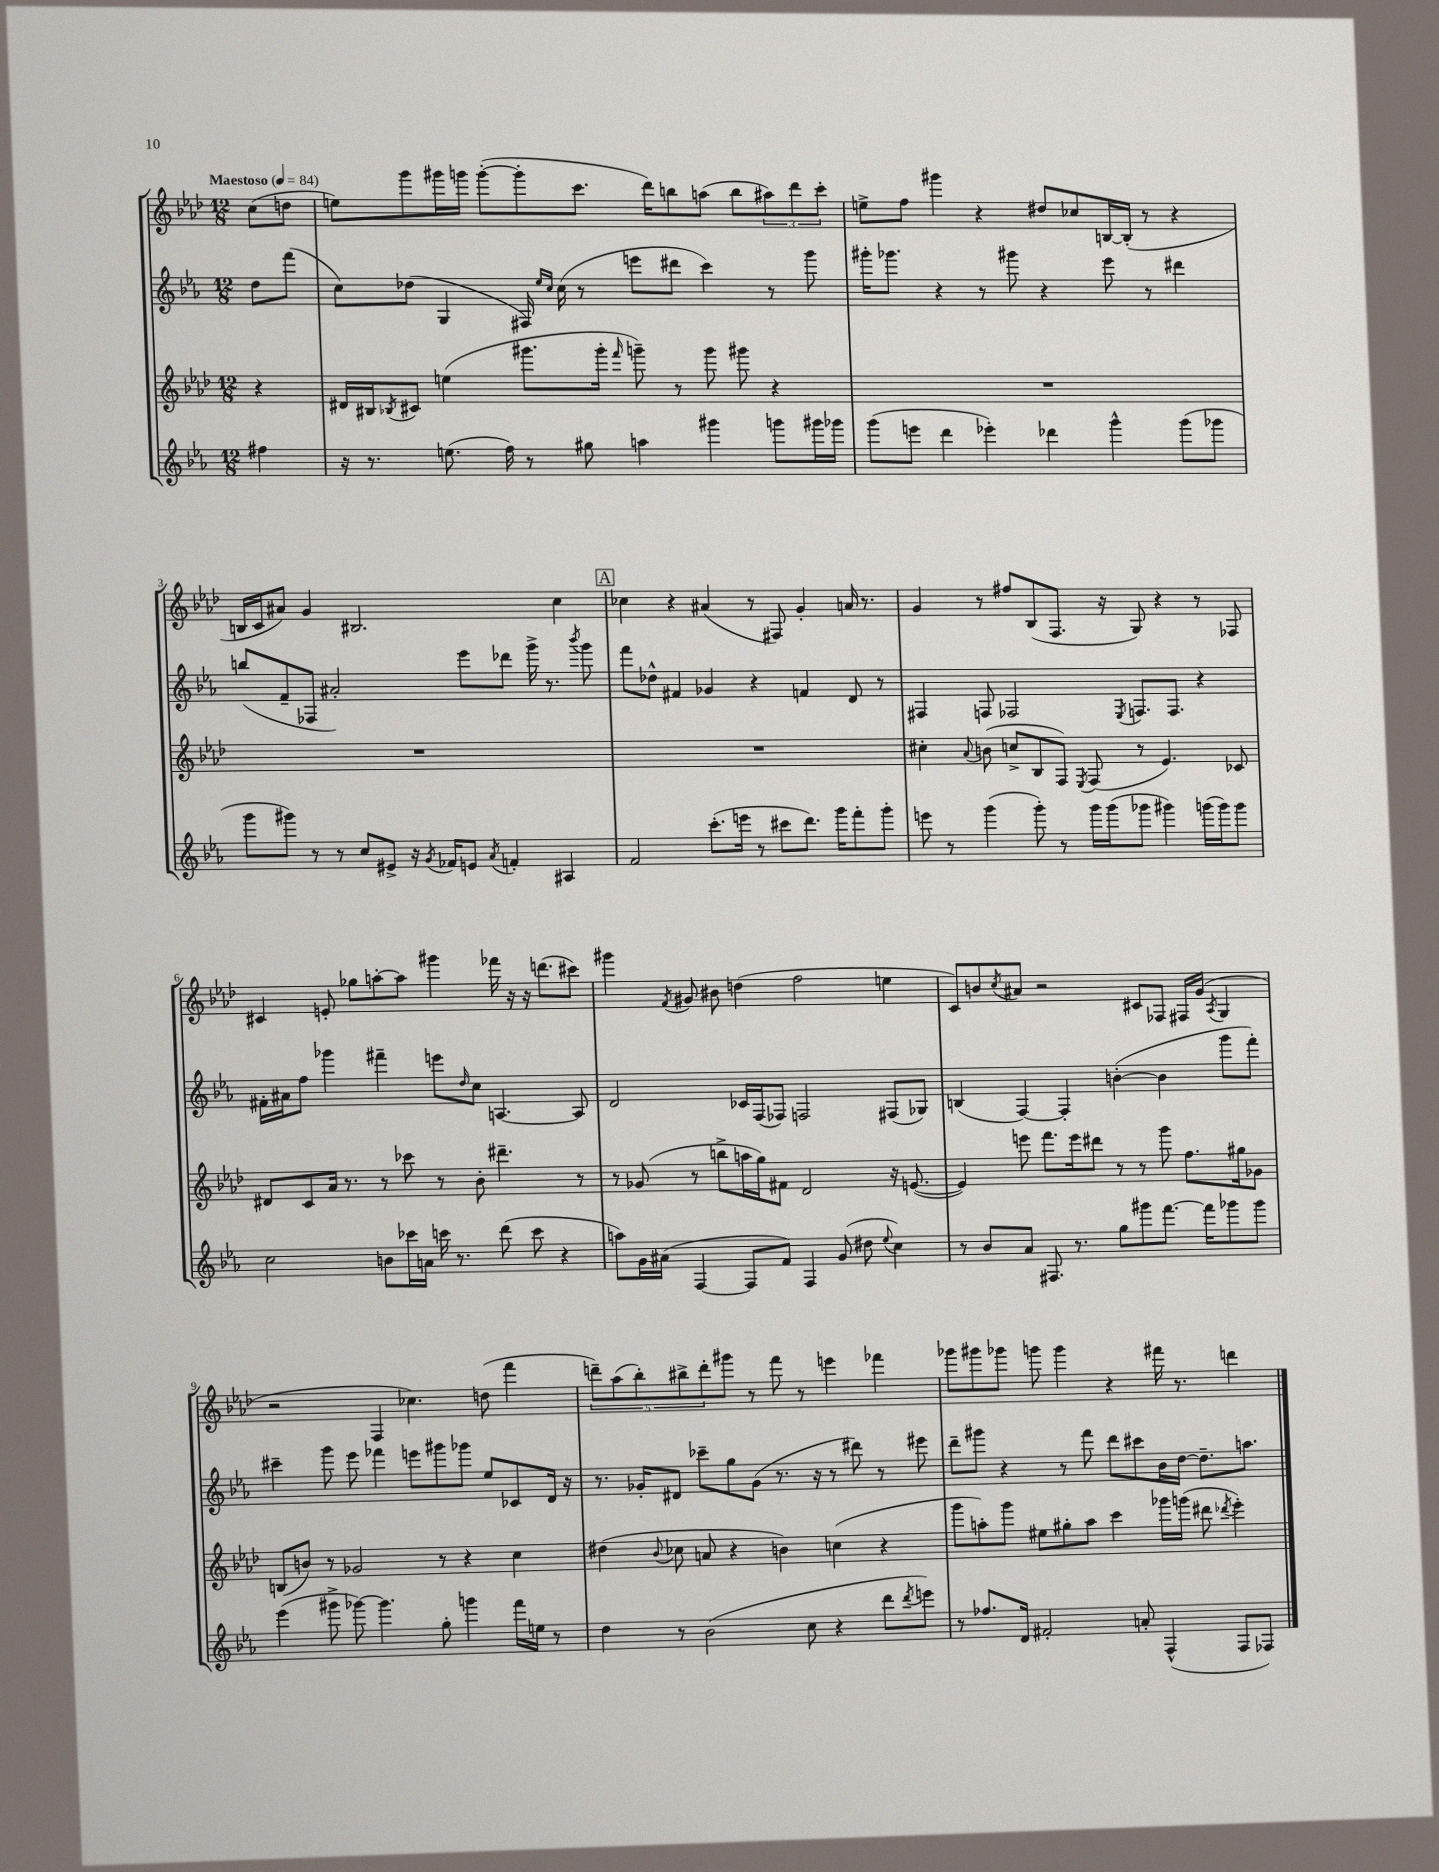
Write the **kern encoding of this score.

**kern	**kern	**kern	**kern
*staff4	*staff3	*staff2	*staff1
*clefG2	*clefG2	*clefG2	*clefG2
*k[b-e-a-]	*k[b-e-a-d-]	*k[b-e-a-]	*k[b-e-a-d-]
*M12/8	*M12/8	*M12/8	*M12/8
*MM84	*MM84	*MM84	*MM84
4ff#	4r	8dd	(8cc
.	.	(8fff	8dd
=	=	=	=
16r	16d#	8cc)	8ee)
8.r	16B#	.	.
.	8qB-	.	.
.	8c#	(8dd-	8ggg
(8.ee	(4ee	4G	16ggg#
.	.	.	16ggg
.	.	.	([8ggg'
16ff)	.	.	.
8r	8.ggg#	16F#)	8ggg']
.	.	16qqee-	.
.	.	16qqcc	.
.	.	(16cc	.
8gg#	.	8r	8.ccc
.	16ggg#'	.	.
.	16qqfff	.	.
4aa	8ggg~)	8eee	.
.	.	.	16ddd-)
.	8r	8ddd#	8bb
4ggg#	8ggg	4ccc)	(8aa
.	8ggg#	.	8bb
8ggg	4r	8r	12aa#)
.	.	.	12ddd-
16ggg#	.	8ggg	.
.	.	.	12ccc'
16ggg-	.	.	.
=	=	=	=
(8ggg	1.r	16ggg#'	8ee^
.	.	8.ggg-	.
8eee	.	.	8ff
4ddd	.	4r	4ggg#
4eee-')	.	8r	4r
.	.	8ggg#	.
4ddd-	.	4r	8dd#
.	.	.	8cc-
4ggg^^	.	8eee-	[16B
.	.	.	(16B']
.	.	8r	8r
(8ggg	.	4ddd#	4r
8ggg-	.	.	.
=	=	=	=
8ggg	1.r	(8bb	16B
.	.	.	16c
8ggg#)	.	8f~	8a#)
8r	.	8F-	4g
8r	.	2a#')	.
8cc	.	.	2.B#
8e#^	.	.	.
16r	.	.	.
8qg	.	.	.
16f-	.	.	.
8e	.	8eee-	.
8qa-	.	.	.
4f'	.	8ddd-	.
.	.	16ggg^	.
.	.	8.r	.
4A#	.	.	4cc
.	.	8qbbb-	.
.	.	8ggg	.
=	=	=	=
2f	1.r	8fff	4cc-
.	.	8dd-^^	.
.	.	4f#	4r
(8.ccc'	.	4g-	(4a#
16eee	.	.	.
8r	.	4r	8r
8ccc#	.	.	8F#)
8.ddd)	.	4f	4g'
16ggg	.	.	.
8fff'	.	8d	16a
.	.	.	8.r
8ggg'	.	8r	.
=	=	=	=
8eee	4cc#'	4F#	4g
8r	.	.	.
.	8qqa-	.	.
(4ggg	(8b	8F	8r
.	8cc^	2F-	8ff#
8ggg')	8B-	.	(8B-
8r	8F)	.	8.F
.	8qE-	.	.
16ggg	(8F	.	.
(16ggg	.	.	16r
.	.	8qE-	.
8ggg-	8r	8.F	8G)
4ggg#)	4.e-)	.	4r
.	.	8.F	.
(16ggg	.	4r	8r
16ggg)	.	.	.
8ggg	8c-	.	8F-
=	=	=	=
2cc	8d#	16f#'	4c#
.	.	16a#	.
.	8c	8ff	.
.	16a-	4ggg-	8e'
.	8.r	.	.
.	.	.	8gg-
8b	8r	4fff#~	[8aa'
16ccc-	8ccc-	.	8aa]
16a	.	.	.
16ccc	8r	8eee	4ggg#
8.r	.	.	.
.	.	16qqdd	.
.	8b-'	8cc	.
(8ddd	4.ddd#~	[4.A	16fff-
.	.	.	16r
8ccc	.	.	16r
.	.	.	(8.ddd
4r	.	.	.
.	8r	8A]	8ccc#)
=	=	=	=
8aa)	8r	2d	4ggg#
16g	(8g-	.	.
(16a#	.	.	.
.	.	.	8qf
[4F	8r	.	8g#
.	8bb^	.	8b#
8F]	16aa	16c-	(4dd
.	16gg)	(16F	.
8f)	8f#	8F-)	.
4F	2d-	2F	2ff
(8g	.	.	.
8dd#	.	.	.
8qqee-	.	.	.
4cc)	16r	(8F#	4ee
.	([8.e	.	.
.	.	8G-)	.
=	=	=	=
8r	4e])	(4B	8c)
8b-	.	.	8b
.	.	.	8qcc
8a-	8eee	[4F)	8a#
8.F#	8.fff	.	2r
.	.	4F']	.
8.r	16eee	.	.
.	8ddd#	.	.
8gg	8r	([4b'	.
8ggg#	8r	.	8c#
[8.fff	8ggg	4b]	8F-
.	8.ff	.	16F#
16fff]	.	.	(16g
.	.	.	8qA-
8ggg-	.	8ggg	4G
.	16gg#	.	.
8ggg-	8g-	8fff')	.
=	=	=	=
(4eee-	(8B	4ccc#~	2r
.	8b)	.	.
8ggg#^	8r	8ggg	.
[8ggg-)	2g-	8eee-	.
4.ggg-]	.	4fff-	4F
.	.	8eee	4.cc-)
8gg'	8r	8ggg#	.
4ggg	4r	8ggg-	.
.	.	8ee-	(8dd
16fff	4cc	8c-	4fff
16ee	.	.	.
8r	.	16d	.
.	.	16r	.
=	=	=	=
4dd	(4dd#	8.r	10ddd~)
.	.	.	(10aa-
.	.	16g-'	.
.	.	.	10bb-')
.	8qqb-	.	.
8r	8cc-	8d#	.
.	.	.	10bb#^
(2b-	8a	8ccc-~	.
.	.	.	10ddd'
.	4r	8gg	8ggg#
.	.	(8g-	8r
.	4b)	8.r	8fff
8cc	.	.	8r
.	.	16r	.
4r	(4cc	8r	4eee
.	.	8ddd#)	.
8ddd	4r	8r	4fff-
8qddd	.	.	.
8eee)	.	8eee#	.
=	=	=	=
8r	8ggg	8ddd~	8ggg-
8.ff-	8aa')	8ggg#	8ggg#
.	8ggg	4r	8ggg-
16d	.	.	.
2f#'	8ee#	.	8ggg
.	8gg#'	8r	4ggg
.	8aa	8fff	.
.	4ccc	8ddd	4r
8a'	.	8ccc#	.
(4F^^	16ggg-	16b-	16fff#
.	(16ggg	[16dd	8.r
.	8ddd#	8.dd~]	.
.	8qddd-	.	.
8F	4eee-')	.	4ddd
.	.	8.aa	.
8F-)	.	.	.
==	==	==	==
*-	*-	*-	*-
